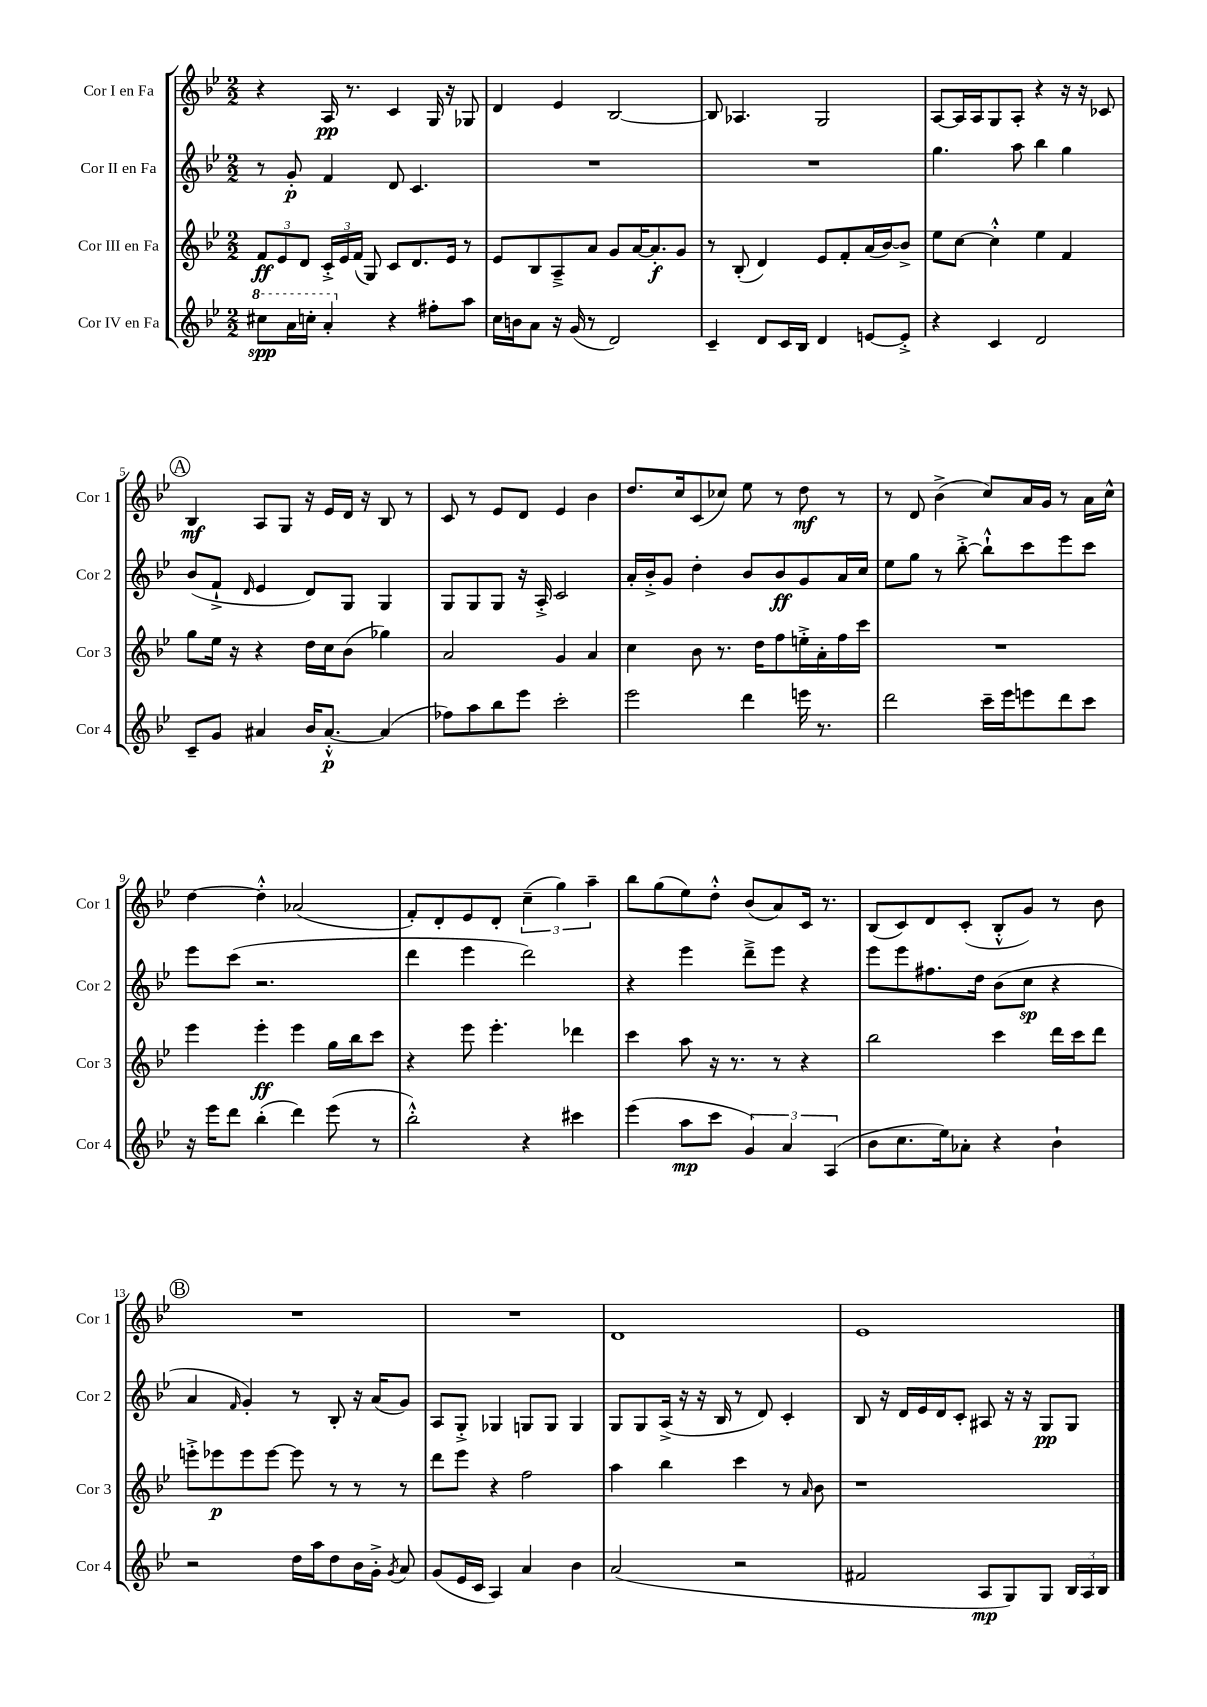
<<
\new StaffGroup <<
\new Staff = "s0" \with { instrumentName = "Cor I en Fa" shortInstrumentName = "Cor 1" } {
    \clef treble \key bes \major \numericTimeSignature \time 2/2
    \autoBeamOff r4 a16\pp r8. c'4 g16 r16 ges8 |
    d'4 ees'4 bes2~ |
    bes8 aes4. g2 |
    a8[~ a16 a16 g8 a8]-. r4 r16 r16 ces'8 |
    \mark \markup { \circle "A" } bes4\mf a8[ g8] r16 ees'16[ d'16] r16 bes8 r8 |
    c'8 r8 ees'8[ d'8] ees'4 bes'4 |
    d''8.[ c''16 c'8( ces''8]) ees''8 r8 d''8\mf r8 |
    r8 d'8 bes'4->( c''8[) a'16 g'16] r8 a'16[ c''16]-^ |
    d''4~ d''4-.-^ aes'2( |
    f'8[-.) d'8-. ees'8 d'8]-. \tuplet 3/2 { c''4--( g''4) a''4-- } |
    bes''8[ g''8( ees''8) d''8]-.-^ bes'8[( a'8) c'16] r8. |
    bes8[( c'8) d'8 c'8]-.( bes8[-.-^ g'8]) r8 bes'8 |
    \mark \markup { \circle "B" } R1 |
    R1 |
    d'1 |
    ees'1 \bar "|." |
}
\new Staff = "s1" \with { instrumentName = "Cor II en Fa" shortInstrumentName = "Cor 2" } {
    \clef treble \key bes \major \numericTimeSignature \time 2/2
    \autoBeamOff r8 g'8-.\p f'4 d'8 c'4. |
    R1 |
    R1 |
    g''4. a''8 bes''4 g''4 |
    \mark \markup { \circle "A" } bes'8[( f'8]-!-> \grace { d'16 } ees'4 d'8[) g8] g4 |
    g8[ g8 g8] r16 a16-.-> c'2 |
    a'16[-. bes'16-.-> g'8] d''4-. bes'8[ bes'8\ff g'8 a'16 c''16] |
    ees''8[ g''8] r8 bes''8~-.-> bes''8[-!-^ c'''8 ees'''8 c'''8] |
    ees'''8[ c'''8]( r2. |
    d'''4 ees'''4 d'''2) |
    r4 ees'''4 d'''8[---> ees'''8] r4 |
    ees'''8[ ees'''8 fis''8. d''16] bes'8[( c''8]\sp r4 |
    \mark \markup { \circle "B" } a'4 \grace { f'16 } g'4-.) r8 bes8-. r16 a'16[( g'8]) |
    a8[ g8]-.-> ges4 g8[ g8] g4 |
    g8[ g8 a16]->( r16 r16 bes16 r8 d'8) c'4-. |
    bes8 r16 d'16[ ees'16 d'16 c'8]-. ais8 r16 r16 g8[\pp g8] \bar "|." |
}
\new Staff = "s2" \with { instrumentName = "Cor III en Fa" shortInstrumentName = "Cor 3" } {
    \clef treble \key bes \major \numericTimeSignature \time 2/2
    \autoBeamOff \tuplet 3/2 { f'8[\ff ees'8 d'8] } \tuplet 3/2 { c'16[-.-> ees'16 f'16]( } g8) c'8[ d'8. ees'16] r8 |
    ees'8[ bes8 a8---> a'8] g'8[ a'16~ a'8.-.\f g'8] |
    r8 bes8-.( d'4) ees'8[ f'8-. a'16( bes'16~) bes'8]-> |
    ees''8[ c''8]~ c''4-.-^ ees''4 f'4 |
    \mark \markup { \circle "A" } g''8[ ees''16] r16 r4 d''16[ c''16 bes'8]( ges''4) |
    a'2 g'4 a'4 |
    c''4 bes'8 r8. d''16[ f''8 e''16-.-> a'16-. f''16 c'''16] |
    R1 |
    ees'''4 ees'''4-.\ff ees'''4 g''16[ bes''16 c'''8] |
    r4 ees'''8 ees'''4.-. des'''4 |
    c'''4 a''8 r16 r8. r8 r4 |
    bes''2 c'''4 d'''16[ c'''16 d'''8] |
    \mark \markup { \circle "B" } e'''8[-.-> ees'''8\p ees'''8 ees'''8]~ ees'''8 r8 r8 r8 |
    d'''8[ ees'''8] r4 f''2 |
    a''4 bes''4 c'''4 r8 \grace { a'16 } bes'8 |
    r1 \bar "|." |
}
\new Staff = "s3" \with { instrumentName = "Cor IV en Fa" shortInstrumentName = "Cor 4" } {
    \clef treble \key bes \major \numericTimeSignature \time 2/2
    \autoBeamOff \ottava #1 cis'''8[\spp a''16 c'''16]-. a''4-. \ottava #0 r4 fis''8[-. a''8] |
    c''16[ b'16 a'8] r16 g'16( r8 d'2) |
    c'4-- d'8[ c'16 bes16] d'4 e'8[~ e'8]-.-> |
    r4 c'4 d'2 |
    \mark \markup { \circle "A" } c'8[-- g'8] ais'4 bes'16[ ais'8.]~-.-^\p ais'4( |
    fes''8[) a''8 bes''8 ees'''8] c'''2-. |
    ees'''2 d'''4 e'''16 r8. |
    d'''2 c'''16[-- ees'''16 e'''8 d'''8 c'''8] |
    r16 ees'''16[ d'''8] bes''4-.( d'''4) ees'''8( r8 |
    bes''2-.-^) r4 cis'''4 |
    ees'''4( a''8[\mp c'''8] \tuplet 3/2 { g'4) a'4 a4( } |
    bes'8[ c''8. ees''16) aes'8]-. r4 bes'4-! |
    \mark \markup { \circle "B" } r2 d''16[ a''16 d''8 bes'16 g'16]-.-> \acciaccatura { g'8 } a'8 |
    g'8[( ees'16 c'16] a4) a'4 bes'4 |
    a'2( r2 |
    fis'2 a8[\mp g8) g8] \tuplet 3/2 { bes16[ a16 bes16] } \bar "|." |
}
>>
>>
